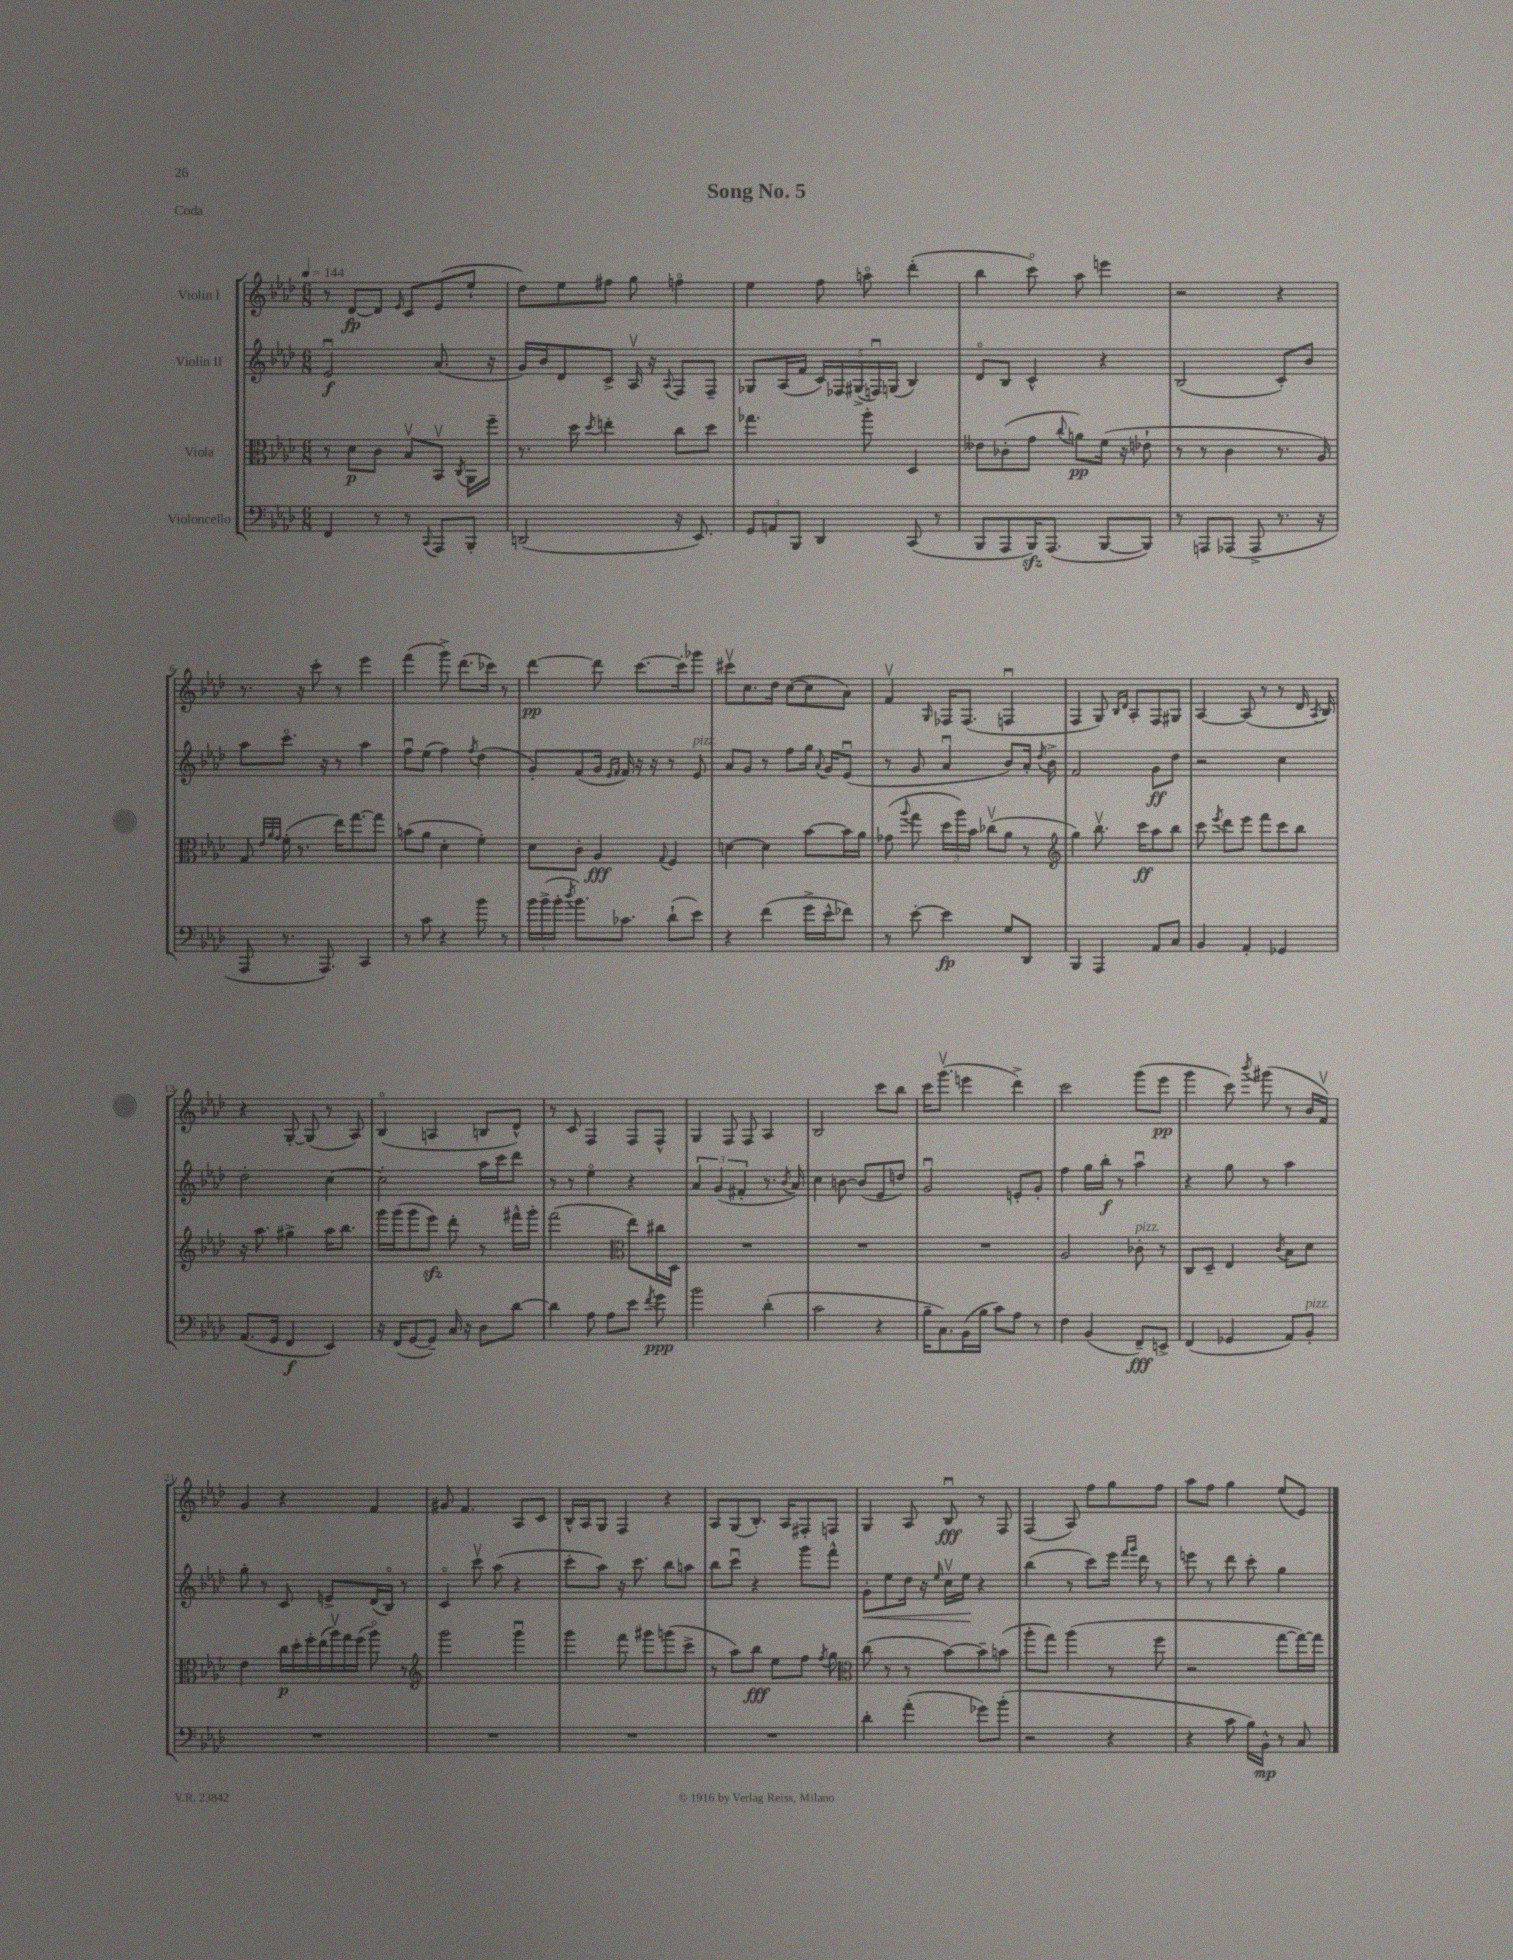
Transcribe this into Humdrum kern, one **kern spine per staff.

**kern	**dynam	**kern	**dynam	**kern	**dynam	**kern	**dynam
*part4	*part4	*part3	*part3	*part2	*part2	*part1	*part1
*staff4	*staff4	*staff3	*staff3	*staff2	*staff2	*staff1	*staff1
*I"Violoncello	*	*I"Viola	*	*I"Violin II	*	*I"Violin I	*
*clefF4	*	*clefC3	*	*clefG2	*	*clefG2	*
*k[b-e-a-d-]	*	*k[b-e-a-d-]	*	*k[b-e-a-d-]	*	*k[b-e-a-d-]	*
*M6/8	*	*M6/8	*	*M6/8	*	*M6/8	*
*MM144	*	*MM144	*	*MM144	*	*MM144	*
=1	=1	=1	=1	=1	=1	=1	=1
4FF/	.	8r	.	2e-u/	f	8r	.
.	.	8d-\L	p	.	.	[8d-/L	fp
8r	.	8c\J	.	.	.	8d-/J]	.
.	.	.	.	.	.	16qqe-/	.
8r	.	8B-v/L	.	.	.	8c/L	.
8qqCC/	.	.	.	.	.	.	.
8AAA-/L	.	8BB-v/J	.	(8.a-/	.	(8e-/	.
.	.	8qC/	.	.	.	.	.
8BBB-'/J	.	16AA-\LL	.	.	.	8ee-`/J	.
.	.	16ff~\JJ	.	16r	.	.	.
=2	=2	=2	=2	=2	=2	=2	=2
(2DDn/	.	8.r	.	16g/LL)	.	8dd-\L)	.
.	.	.	.	16b-/J	.	.	.
.	.	.	.	8d-/	.	8ee-\	.
.	.	16dd-\	.	.	.	.	.
.	.	8qdd-/	.	.	.	.	.
.	.	4een'\	.	8c^/J	.	8ff#X\J	.
.	.	.	.	16A-v/	.	8gg\	.
.	.	.	.	16r	.	.	.
.	.	.	.	8qqA-/	.	.	.
16r	.	8cc\L	.	8F/L	.	4ffn\	.
8.EE-/)	.	.	.	.	.	.	.
.	.	8dd-\J	.	8F~/J	.	.	.
=3	=3	=3	=3	=3	=3	=3	=3
12GG/L	.	4.gg-X\	.	8G-X/L	.	4ee-\	.
12AAn/	.	.	.	.	.	.	.
.	.	.	.	(16A-/L	.	.	.
12BBB-/J	.	.	.	.	.	.	.
.	.	.	.	16f/JJ	.	.	.
4DD-/	.	.	.	20c/LL)	.	8ff\	.
.	.	.	.	20F-X/	.	.	.
.	.	.	.	(20G#X^/	.	.	.
.	.	8aa-'\	.	.	.	8aan\	.
.	.	.	.	20Fnu/)	.	.	.
.	.	.	.	(20Gn/JJ	.	.	.
(8CC/	.	4D-/	.	4B-/)	.	(4ddd-'\	.
8r	.	.	.	.	.	.	.
=4	=4	=4	=4	=4	=4	=4	=4
8BBB-/L	.	8e--X\L	.	8d-/L	.	4bb-\	.
8AAA-/	.	(8c-X'\	.	8B-/J	.	.	.
16BBB-zz/K)	.	8g\J	.	4c^^/	.	8ccc\)	.
(8.AAA-/J	.	.	.	.	.	.	.
.	.	8qqcc/	.	.	.	.	.
.	.	8an\L)	pp	.	.	8aa-\	.
[8BBB-/L	.	(16f\Jk	.	4r	.	4eeen\	.
.	.	16r	.	.	.	.	.
8BBB-/J])	.	8e-X`\	.	.	.	.	.
=5	=5	=5	=5	=5	=5	=5	=5
8r	.	8r	.	(2B-/	.	2r	.
8AAAn/L	.	8r	.	.	.	.	.
(8AAA-X/J	.	4c\	.	.	.	.	.
8AAA-^/	.	.	.	.	.	.	.
8.r	.	8.r	.	8c'/L)	.	4r	.
.	.	.	.	8b-/J	.	.	.
16r	.	16A-/)	.	.	.	.	.
!!LO:LB:g=z
=6	=6	=6	=6	=6	=6	=6	=6
8AAA-/	.	8G/	.	8aa-\L	.	8.r	.
.	.	32qqe-/LLL	.	.	.	.	.
.	.	32qqa-/	.	.	.	.	.
.	.	32qqg/JJJ	.	.	.	.	.
8.r	.	(16f'\	.	8.ccc\J	.	.	.
.	.	8.r	.	.	.	16r	.
.	.	.	.	.	.	8ccc'\	.
8.AAA-/)	.	.	.	16r	.	.	.
.	.	16ee-\KL)	.	8r	.	8r	.
.	.	[8.gg\	.	.	.	.	.
4CC/	.	.	.	4aa-\	.	4eee-\	.
.	.	8gg\J]	.	.	.	.	.
=7	=7	=7	=7	=7	=7	=7	=7
8r	.	(8bn\L	.	8ffu\L	.	(4fff\	.
8c\	.	8a-\J	.	(8ee-\J	.	.	.
4r	.	4d-'\	.	4ff\)	.	8ggg^\)	.
.	.	.	.	.	.	(8.ddd-\L	.
.	.	.	.	8qff/	.	.	.
8b-\	.	4f'\)	.	(4dd-\	.	.	.
.	.	.	.	.	.	16ccc-X\Jk)	.
8r	.	.	.	.	.	8r	.
=8	=8	=8	=8	=8	=8	=8	=8
24b-\LL	.	8d-\L	.	8g'/L)	.	[4ddd-\	pp
(24b-^\	.	.	.	.	.	.	.
24b-'\JJ	.	.	.	.	.	.	.
8qdd-/	.	.	.	.	.	.	.
8.b-\L)	.	8c'\J	.	(8f/	.	.	.
.	.	4A-/	fff	16g/Jk	.	8ddd-\]	.
.	.	.	.	16qqe-/LL	.	.	.
.	.	.	.	16qqf/JJ	.	.	.
8.c-X\J	.	.	.	16f/)	.	.	.
.	.	.	.	16r	.	[8.ccc\L	.
.	.	.	.	16r	.	.	.
.	.	8qqG/	.	.	.	.	.
(8d-`\L	.	4F/	.	8r	.	.	.
.	.	.	.	.	.	16ccc'\k]	.
!	!	!	!	!LO:TX:a:i:t=pizz.	!	!	!
8e-\J)	.	.	.	8e-/	.	8ggg-X\J	.
=9	=9	=9	=9	=9	=9	=9	=9
4r	.	[4dn\	.	8a-/L	.	8ccc#Xv\L	.
.	.	.	.	8g/J	.	8.cc\	.
(4f\	.	4d\]	.	8r	.	.	.
.	.	.	.	.	.	16dd-\Jk	.
.	.	.	.	8ff\L	.	([8cc\L	.
16g^\LL	.	[8b-\L	.	16gg\Jk	.	8cc\]	.
.	.	.	.	8qqa-/	.	.	.
16e-^^\J	.	.	.	16g/KL	.	.	.
8f-X\J)	.	16b-\L]	.	(8e-u/J	.	8a-\J)	.
.	.	16a-\JJ	.	.	.	.	.
=10	=10	=10	=10	=10	=10	=10	=10
8r	.	(8g-X\	.	8r	.	4fv/	.
.	.	8qqaa-/	.	.	.	.	.
[8e-'\	.	8gg\	.	8g/	.	.	.
.	.	.	.	.	.	16qqG/	.
4e-\]	fp	24dd-\LL	.	4a-u/	.	16F-X/KL	.
.	.	24aa-\)	.	.	.	.	.
.	.	.	.	.	.	(8.F-/J	.
.	.	24b-\JJ	.	.	.	.	.
.	.	(8cc-Xv\L	.	.	.	.	.
8G/L	.	8a-\J	.	8b-/L)	.	4Fnu/	.
8DD-/J	.	8r	.	16a-'/Jk	.	.	.
.	.	.	.	8qdd-/	.	.	.
.	.	.	.	16b-^\	.	.	.
=11	=11	=11	=11	=11	=11	=11	=11
*	*	*clefG2	*	*	*	*	*
4BBB-/	.	4gg\)	.	2f/	.	4F/	.
4AAA-/	.	8.bb-v\	.	.	.	8G/)	.
.	.	.	.	.	.	16qqB-/LL	.
.	.	.	.	.	.	16qqd-/JJ	.
.	.	.	.	.	.	8A-'/L	.
.	.	16ccc\KL	ff	.	.	.	.
8AA-/L	.	8aa-\	.	8g\L	ff	8F/	.
8C/J	.	8bb-\J	.	8dd-\J	.	8G#X/J	.
=12	=12	=12	=12	=12	=12	=12	=12
4BB-/	.	8ccc\	.	2r	.	[4A-/	.
.	.	8qeee-/	.	.	.	.	.
.	.	8ddd-\L	.	.	.	.	.
4AA-'/	.	8eee-\J	.	.	.	(8A-/]	.
.	.	8fff\L	.	.	.	8r	.
4GG-X/	.	8ccc\	.	4cc\	.	8r	.
.	.	8bb-\J	.	.	.	16d-/	.
.	.	.	.	.	.	8qA-/	.
.	.	.	.	.	.	16B-/)	.
!!LO:LB:g=z
=13	=13	=13	=13	=13	=13	=13	=13
(8.AA-/L	.	16r	.	2dd-'\	.	4r	.
.	.	8.aa-\	.	.	.	.	.
16GG/Jk	.	.	.	.	.	.	.
4FF/	f	4gg#X^\	.	.	.	[8G'/	.
.	.	.	.	.	.	(8G/]	.
4EE-/)	.	16aa-\KL	.	[4cc\	.	8r	.
.	.	8.bb-\J	.	.	.	.	.
.	.	.	.	.	.	8A-/)	.
=14	=14	=14	=14	=14	=14	=14	=14
16r	.	16ggg\LL	.	2cc'\]	.	(4B-/	.
(16FF/KL	.	(16ggg\J	.	.	.	.	.
[8GG/	.	8ggg\	.	.	.	.	.
8GG~/J])	.	8eee-zz\J)	.	.	.	4An/	.
16C/	.	8ddd-'\	.	.	.	.	.
16r	.	.	.	.	.	.	.
8D-\L	.	8r	.	16aa-\LL	.	8Bn/L	.
.	.	.	.	16ccc\J	.	.	.
[8d-\J	.	16fff#X^^\LL	.	8ddd-\J	.	8d-^^/J)	.
.	.	16ggg'\JJ	.	.	.	.	.
=15	=15	=15	=15	=15	=15	=15	=15
4d-\]	.	(2fff\	.	8r	.	8r	.
.	.	.	.	8r	.	8c/	.
8A-\	.	.	.	4ee-\	.	4F/	.
8A-\L	.	.	.	.	.	.	.
*	*	*clefC3	*	*	*	*	*
8e-\J	.	8ee-\L)	.	4r	.	8F/L	.
8qf/	.	.	.	.	.	.	.
8g\	ppp	16cc#X\L	.	.	.	8F^^/J	.
.	.	16D-\JJ	.	.	.	.	.
=16	=16	=16	=16	=16	=16	=16	=16
2b-\	.	2.r	.	6a-/	.	4G/	.
.	.	.	.	(6g/	.	.	.
.	.	.	.	.	.	8F/	.
.	.	.	.	6f#X'/	.	.	.
.	.	.	.	.	.	8F/	.
(4d-'\	.	.	.	8.r	.	4A-/	.
.	.	.	.	8qb-/	.	.	.
.	.	.	.	16a-/)	.	.	.
=17	=17	=17	=17	=17	=17	=17	=17
2c\	.	2.r	.	4cc\	.	2B-/	.
.	.	.	.	[8bn\	.	.	.
.	.	.	.	(8b/L]	.	.	.
4r	.	.	.	8e-/	.	8ccc\L	.
.	.	.	.	8ddn/J)	.	8bb-\J	.
=18	=18	=18	=18	=18	=18	=18	=18
16B-~\KL	.	2.r	.	2gu/	.	16ccc\KL	.
8.C\)	.	.	.	.	.	(8.gggv\J	.
(16BB-\L	.	.	.	.	.	4eeen\	.
16B-\JJ	.	.	.	.	.	.	.
8c\L)	.	.	.	.	.	.	.
8A-\J	.	.	.	8en'/L	.	4ddd-^\)	.
8r	.	.	.	8g'/J	.	.	.
=19	=19	=19	=19	=19	=19	=19	=19
4F\	.	2A-/	.	4ff\	.	2ccc\	.
(4BB-/	.	.	.	16gg\LL	.	.	.
.	.	.	.	16bb-'\JJ	f	.	.
.	.	.	.	8r	.	.	.
!	!	!LO:TX:a:i:t=pizz.	!	!	!	!	!
8FF~/L)	fff	8c-X'\	.	4aa-u\	.	(8ggg\L	.
8EEn^/J	.	8r	.	.	.	8eee-\J	pp
=20	=20	=20	=20	=20	=20	=20	=20
(4FF/	.	8C/L	.	4r	.	4ggg\	.
.	.	8D-~/J	.	.	.	.	.
4GG-X/	.	4E-/	.	8gg\	.	8ccc\)	.
.	.	.	.	.	.	8qbbb-/	.
.	.	.	.	8r	.	(8ggg#X\	.
.	.	8qc/	.	.	.	.	.
8AA-/L)	.	8B-\L	.	4aa-\	.	8r	.
!LO:TX:a:i:t=pizz.	!	!	!	!	!	!	!
8BB-'/J	.	8d-\J	.	.	.	16b-/LL	.
.	.	.	.	.	.	16fv/JJ)	.
!!LO:LB:g=z
=21	=21	=21	=21	=21	=21	=21	=21
2.r	.	4e-\	.	8gg'\	.	4g/	.
.	.	.	.	8r	.	.	.
.	.	28cc\LL	p	8c/	.	4r	.
.	.	28dd-'\	.	.	.	.	.
.	.	28ff'\	.	.	.	.	.
.	.	(28ee-\	.	.	.	.	.
.	.	.	.	8en^/L	.	.	.
.	.	28aa-v\)	.	.	.	.	.
.	.	28gg\	.	.	.	.	.
.	.	(28ff\JJ	.	.	.	.	.
.	.	8aa-\)	.	(16d-/L	.	4f/	.
.	.	.	.	16B-/JJ)	.	.	.
.	.	8r	.	8r	.	.	.
=22	=22	=22	=22	=22	=22	=22	=22
*	*	*clefG2	*	*	*	*	*
2.r	.	2ggg\	.	4c/	.	8g#X/	.
.	.	.	.	.	.	4.f/	.
.	.	.	.	8cccv\	.	.	.
.	.	.	.	(8aa-\	.	.	.
.	.	4gggu\	.	4r	.	8A-/L	.
.	.	.	.	.	.	8c/J	.
=23	=23	=23	=23	=23	=23	=23	=23
2.r	.	4ggg\	.	8ccc'\L	.	16B-^^/LL	.
.	.	.	.	.	.	16A-/J	.
.	.	.	.	8aa-\J)	.	8G/J	.
.	.	8fff\	.	16r	.	4F/	.
.	.	.	.	8.ccc\	.	.	.
.	.	8ggg#X\L	.	.	.	.	.
.	.	(8gggn\	.	8bb-\L	.	4r	.
.	.	8ccc^\J	.	8aan\J	.	.	.
=24	=24	=24	=24	=24	=24	=24	=24
2.r	.	8r	.	8bb-\L	.	8A-/L	.
.	.	8aa-\L)	.	8cccu\J	.	(8G/	.
.	.	8bb-\J	fff	4r	.	8.B-'/J)	.
.	.	8ee-\L	.	.	.	.	.
.	.	.	.	.	.	16A-/KL	.
.	.	8ff\J	.	8ggg\L	.	8F#X'/	.
.	.	8qff/	.	.	.	.	.
.	.	8gg\	.	8fff^^\J	.	8Fn/J	.
=25	=25	=25	=25	=25	=25	=25	=25
*	*	*clefC3	*	*	*	*	*
!	!	!	!	!	!LO:HP:b	!	!
4d-'\	.	(8cc\	.	8g'\L	<	4G/	.
.	.	8r	.	8ee-\	.	.	.
(4a-'\	.	8r	.	16dd-\Jk	.	8A-/	.
.	.	.	.	16r	.	.	.
.	.	.	.	16qqee-/	.	.	.
.	.	[8b-\L)	.	16ccv\LL	.	8B-u/	fff
.	.	.	.	16ee-\JJ	.	.	.
8g-X\L)	.	8b-~\]	.	4r	[	8r	.
(8b-'\J	.	(8bn\J	.	.	.	8F/	.
=26	=26	=26	=26	=26	=26	=26	=26
2r	.	8aa-'\L	.	(4bb-\	.	(4F/	.
.	.	8gg\J)	.	.	.	.	.
.	.	(4aa-\	.	8r	.	8A-/)	.
.	.	.	.	8ccc\L)	.	8ff\L	.
4r	.	8r	.	16eee-\Jk	.	8gg\	.
.	.	.	.	16qqfff/LL	.	.	.
.	.	.	.	16qqggg/JJ	.	.	.
.	.	.	.	16ddd-\	.	.	.
.	.	8ff\	.	8r	.	8ff\J	.
=27	=27	=27	=27	=27	=27	=27	=27
4r	.	2r	.	8eeen\	.	8aa-\L	.
.	.	.	.	8r	.	8ff\J	.
8c\	.	.	.	8ddd-\	.	4gg\	.
16B-\LL)	.	.	.	8ccc'\	.	.	.
16BB-^^\JJ	mp	.	.	.	.	.	.
8r	.	[8gg\L	.	4gg\	.	(8ee-/L	.
8C/	.	16gg\L_)	.	.	.	8e-/J)	.
.	.	16gg\JJ]	.	.	.	.	.
==	==	==	==	==	==	==	==
*-	*-	*-	*-	*-	*-	*-	*-
